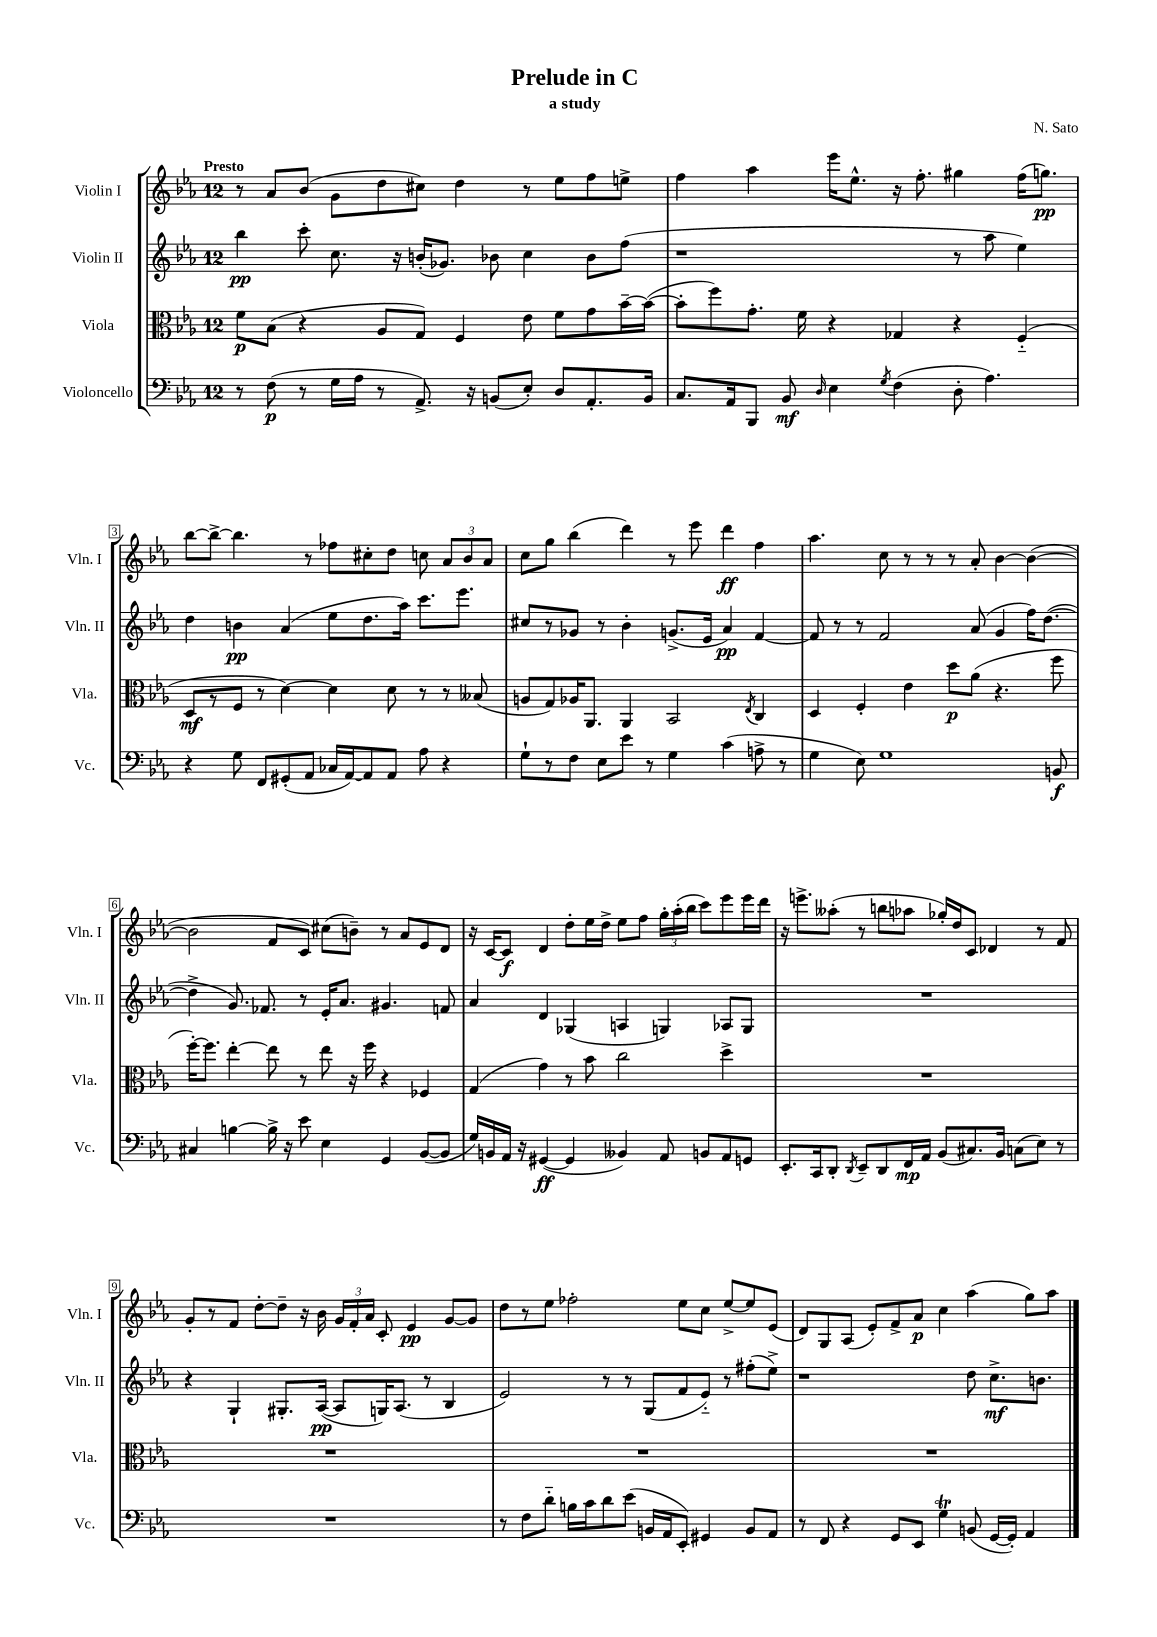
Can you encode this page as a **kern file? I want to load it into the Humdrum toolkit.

**kern	**kern	**kern	**kern
*staff4	*staff3	*staff2	*staff1
*clefF4	*clefC3	*clefG2	*clefG2
*k[b-e-a-]	*k[b-e-a-]	*k[b-e-a-]	*k[b-e-a-]
*M12/8	*M12/8	*M12/8	*M12/8
8r	8f	4bb-	8r
(8F	(8B-	.	8a-
8r	4r	8ccc'	(8b-
16G	.	8.cc	8g
16A-	.	.	.
8r	8A-	.	8dd
.	.	16r	.
8.AA-^)	8G)	(16b'	8cc#)
.	.	8.g-)	.
.	4F	.	4dd
16r	.	.	.
(8BB	.	8b-	.
8E-')	8e-	4cc	8r
8D	8f	.	8ee-
8.AA-'	8g	8b-	8ff
.	[16b-~	(8ff	8ee^
16BB	(16b-_	.	.
=	=	=	=
8.C	8b-']	1r	4ff
.	8ff)	.	.
16AA-	.	.	.
8BBB-	8.g'	.	4aa-
8BB-	.	.	.
.	16f	.	.
16qqD	.	.	.
4E-	4r	.	16eee-
.	.	.	8.ee-^^
8qG	.	.	.
(4F	4G-	.	16r
.	.	.	8.ff'
8D'	4r	8r	4gg#
4.A-)	.	8aa-	.
.	(4F'~	4ee-)	(16ff
.	.	.	8.gg)
=	=	=	=
4r	8D	4dd	[8bb-
.	8r	.	8bb-^_
8G	8F	4b	4.bb-]
8FF	8r	.	.
(8GG#'	[4d)	(4a-	.
8AA-	.	.	8r
16C-	4d]	8ee-	8ff-
[16AA-)	.	.	.
8AA-]	.	8.dd	8cc#'
8AA-	8d	.	8dd
.	.	16aa-)	.
8A-	8r	8.ccc	8cc
4r	8r	.	12a-
.	.	8.eee-	.
.	.	.	12b-
.	(8B--	.	.
.	.	.	12a-
=	=	=	=
8G`	8A	8cc#	8cc
8r	8G)	8r	8gg
8F	16A-	8g-	(4bb-
.	8.AA-	.	.
8E-	.	8r	.
8e-	4AA-	4b-'	4ddd)
8r	.	.	.
4G	2BB-	(8.g^	8r
.	.	.	8eee-
.	.	16e-	.
(4c	.	4a-)	4ddd
.	8qE-	.	.
8A^	4C	[4f	4ff
8r	.	.	.
=	=	=	=
4G	4D	8f]	4.aa-
.	.	8r	.
8E-)	4F'	8r	.
1G	.	2f	8cc
.	4e-	.	8r
.	.	.	8r
.	8dd	.	8r
.	(8a-	(8a-	8a-'
.	4.r	4g	[4b-
.	.	16ff)	(4b-_
.	.	([8.dd	.
8BB	8ff	.	.
=	=	=	=
4C#	[16ff')	4dd^]	2b-]
.	8.ff]	.	.
[4B	[4ee-'	8.g)	.
.	.	8.f-	.
16B^]	8ee-]	.	8f
16r	.	.	.
8e-	8r	8r	8c)
4E-	8ee-	16e-'	(8cc#
.	.	8.a-	.
.	16r	.	8b~)
.	16ff	.	.
4GG	4r	4.g#	8r
.	.	.	8a-
([8BB-	4F-	.	8e-
8BB-]	.	8f	8d
=	=	=	=
16G)	(4G	4a-	16r
16BB	.	.	[16c
16AA-	.	.	8c]
16r	.	.	.
([4GG#	4g)	4d	4d
4GG#]	8r	(4G-	8dd'
.	8b-	.	16ee-
.	.	.	16dd^
4BB--)	2cc	4A	8ee-
.	.	.	8ff
8AA-	.	4G)	24gg'
.	.	.	(24aa-'
.	.	.	24bb-
8BB	.	.	8ccc)
8AA-	4dd^	8A-	8eee-
8GG	.	8G	16eee-
.	.	.	16ddd
=	=	=	=
8.EE-'	1.r	1.r	16r
.	.	.	8.eee^
16CC	.	.	.
8DD'	.	.	(8aa--'
8qDD	.	.	.
8EE-~	.	.	8r
8DD	.	.	8bb
16FF	.	.	8aa-
16AA-	.	.	.
(8BB-	.	.	16gg-')
.	.	.	16dd
8.C#)	.	.	8c
.	.	.	4d-
16BB-	.	.	.
(8C	.	.	.
8E-)	.	.	8r
8r	.	.	8f
=	=	=	=
1.r	1.r	4r	8g'
.	.	.	8r
.	.	4G`	8f
.	.	.	[8dd'
.	.	8.G#'	8dd~]
.	.	.	16r
.	.	([16A-	16b-
.	.	8A-]	24g
.	.	.	24f'
.	.	.	24a-
.	.	16G)	8c'
.	.	(8.A-	.
.	.	.	4e-
.	.	8r	.
.	.	4B-	[8g
.	.	.	8g]
=	=	=	=
8r	1.r	2e-)	8dd
8F	.	.	8r
8d'~	.	.	8ee-
16B	.	.	2ff-'
16c	.	.	.
8d	.	8r	.
(8e-	.	8r	.
16BB	.	(8G	.
16AA-	.	.	.
8EE-')	.	8f	8ee-
4GG#	.	8e-'~)	8cc
.	.	8r	[8ee-^
8BB	.	(8ff#'	8ee-]
8AA-	.	8ee-^)	(8e-
=	=	=	=
8r	1.r	1r	8d)
8FF	.	.	8G
4r	.	.	(8A-
.	.	.	8e-')
8GG	.	.	8f^
8EE-	.	.	8a-
4G	.	.	4cc
(8BB	.	8dd	(4aa-
[16GG	.	8.cc^	.
16GG'])	.	.	.
4AA-	.	.	8gg)
.	.	8.b	.
.	.	.	8aa-
==	==	==	==
*-	*-	*-	*-
